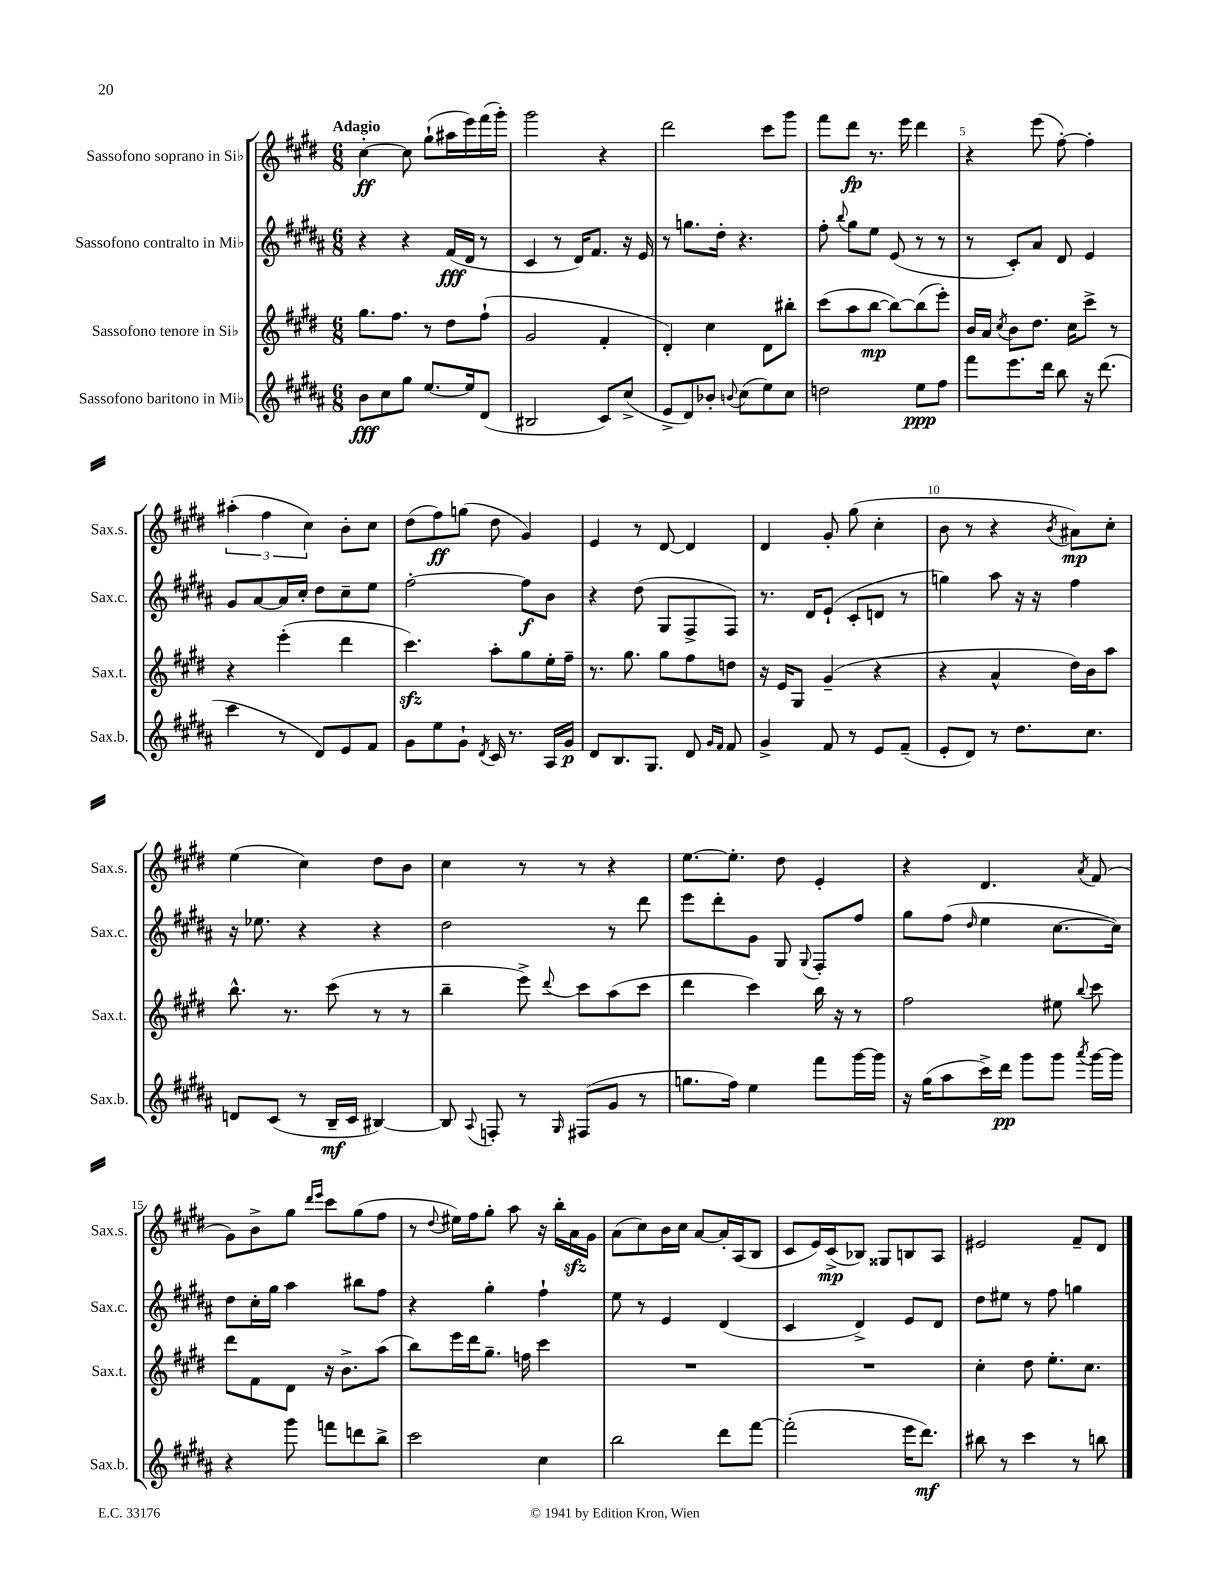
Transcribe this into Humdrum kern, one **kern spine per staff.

**kern	**dynam	**kern	**dynam	**kern	**dynam	**kern	**dynam
*part4	*part4	*part3	*part3	*part2	*part2	*part1	*part1
*staff4	*staff4	*staff3	*staff3	*staff2	*staff2	*staff1	*staff1
*I"Sassofono baritono in Mi♭	*	*I"Sassofono tenore in Si♭	*	*I"Sassofono contralto in Mi♭	*	*I"Sassofono soprano in Si♭	*
*I'Sax.b.	*	*I'Sax.t.	*	*I'Sax.c.	*	*I'Sax.s.	*
*clefG2	*	*clefG2	*	*clefG2	*	*clefG2	*
*k[f#c#g#d#a#]	*	*k[f#c#g#d#]	*	*k[f#c#g#d#a#]	*	*k[f#c#g#d#]	*
*M6/8	*	*M6/8	*	*M6/8	*	*M6/8	*
=1	=1	=1	=1	=1	=1	=1	=1
!	!	!	!	!	!	!LO:TX:a:B:t=Adagio	!
8b\L	fff	8.gg#\L	.	4r	.	[4cc#'\	ff
8cc#\	.	.	.	.	.	.	.
.	.	8.ff#\J	.	.	.	.	.
8gg#\J	.	.	.	4r	.	8cc#\]	.
[8.ee/L	.	8r	.	.	.	(8gg#`\L	.
.	.	8dd#\L	.	(16f#/LL	fff	16aa#X\L	.
16ee/k]	.	.	.	16d#/JJ	.	16eee\)	.
(8d#/J	.	(8ff#`\J	.	8r	.	(16fff#\	.
.	.	.	.	.	.	16ggg#'\JJ)	.
=2	=2	=2	=2	=2	=2	=2	=2
2B#X/	.	2g#/	.	4c#/	.	2ggg#\	.
.	.	.	.	8r	.	.	.
.	.	.	.	16d#/KL)	.	.	.
.	.	.	.	8.f#/J	.	.	.
8c#/L)	.	4f#'/	.	.	.	4r	.
(8cc#^/J	.	.	.	16r	.	.	.
.	.	.	.	16e/	.	.	.
=3	=3	=3	=3	=3	=3	=3	=3
8e^/L	.	4d#'/)	.	8r	.	2ddd#\	.
8d#/)	.	.	.	8.ggn\L	.	.	.
8b-X'/J	.	4cc#\	.	.	.	.	.
.	.	.	.	16dd#'\Jk	.	.	.
8qqbn/	.	.	.	.	.	.	.
(8cc#\L	.	.	.	4.r	.	.	.
8ee\)	.	8d#\L	.	.	.	8ccc#\L	.
8cc#\J	.	8bb#X'\J	.	.	.	8ggg#\J	.
=4	=4	=4	=4	=4	=4	=4	=4
2ddn\	.	(8ccc#\L	.	8ff#'\	.	8fff#\L	.
.	.	.	.	8qqbb/	.	.	.
.	.	8aa\	.	8gg#\L	.	8ddd#\J	fp
.	.	[8bb\J	mp	8ee\J	.	8.r	.
.	.	8bb\L_)	.	(8e/	.	.	.
.	.	.	.	.	.	16eee\	.
8ee\L	ppp	(8bb\]	.	8r	.	4ddd#\	.
8ff#\J	.	8eee'\J)	.	8r	.	.	.
=5	=5	=5	=5	=5	=5	=5	=5
8fff#\L	.	16b/LL	.	8r	.	4r	.
.	.	16a/JJ	.	.	.	.	.
.	.	8qcc#/	.	.	.	.	.
8.eee\	.	8b\L	.	8c#'/L)	.	.	.
.	.	8.dd#\J	.	8a#/J	.	(8eee\	.
16ddd#\Jk	.	.	.	.	.	.	.
8bb\	.	.	.	8d#/	.	[8ff#'\)	.
.	.	16cc#\KL	.	.	.	.	.
16r	.	8ccc#^\J	.	4e/	.	4ff#'\]	.
(8.ddd#\	.	.	.	.	.	.	.
.	.	8r	.	.	.	.	.
!!LO:LB:g=z
=6	=6	=6	=6	=6	=6	=6	=6
4ccc#\	.	4r	.	8g#/L	.	(6aa#X'\	.
.	.	.	.	[8a#/	.	.	.
.	.	.	.	.	.	6ff#\	.
8r	.	(4eee'\	.	16a#/L]	.	.	.
.	.	.	.	16cc#'/JJ	.	.	.
.	.	.	.	.	.	6cc#\)	.
8d#/L)	.	.	.	8dd#\L	.	.	.
8e/	.	4ddd#\	.	8cc#~\	.	8b'\L	.
8f#/J	.	.	.	8ee\J	.	8cc#\J	.
=7	=7	=7	=7	=7	=7	=7	=7
8g#\L	.	4.ccc#zz\)	.	[2ff#'\	.	(8dd#\L	.
8ee\	.	.	.	.	.	8ff#\)	ff
8g#`\J	.	.	.	.	.	(8ggn\J	.
8qd#/	.	.	.	.	.	.	.
16c#/	.	8aa'\L	.	.	.	8dd#\	.
8.r	.	.	.	.	.	.	.
.	.	8gg#\	.	8ff#\L]	f	4g#/)	.
16A#/LL	.	16ee'\L	.	8b\J	.	.	.
16g#/JJ	p	16ff#~\JJ	.	.	.	.	.
=8	=8	=8	=8	=8	=8	=8	=8
8d#/L	.	8.r	.	4r	.	4e/	.
8.B/	.	.	.	.	.	.	.
.	.	8.gg#\	.	.	.	.	.
.	.	.	.	(8dd#\	.	8r	.
8.G#/J	.	.	.	.	.	.	.
.	.	8gg#\L	.	8G#/L	.	[8d#/	.
8d#/	.	8ff#\	.	8F#^/	.	4d#/]	.
16qqg#/LL	.	.	.	.	.	.	.
16qqf#/JJ	.	.	.	.	.	.	.
8f#/	.	8ddn\J	.	8F#/J)	.	.	.
=9	=9	=9	=9	=9	=9	=9	=9
4g#^/	.	16r	.	8.r	.	4d#/	.
.	.	16e/KL	.	.	.	.	.
.	.	8G#/J	.	.	.	.	.
.	.	.	.	16d#/KL	.	.	.
8f#/	.	(4g#~/	.	(8e`/J	.	8g#'/	.
8r	.	.	.	8c#'/L	.	(8gg#\	.
8e/L	.	4r	.	8dn/J	.	4cc#'\	.
(8f#~/J	.	.	.	8r	.	.	.
=10	=10	=10	=10	=10	=10	=10	=10
8e'/L	.	4r	.	4ggn\)	.	8b\	.
8d#/J)	.	.	.	.	.	8r	.
8r	.	4a^^/	.	8aa#\	.	4r	.
8.dd#\L	.	.	.	16r	.	.	.
.	.	.	.	16r	.	.	.
.	.	.	.	.	.	8qb/	.
.	.	16dd#\LL)	.	4ff#\	.	8a#X\L)	mp
8.cc#\J	.	16b\J	.	.	.	.	.
.	.	8aa\J	.	.	.	8cc#'\J	.
!!LO:LB:g=z
=11	=11	=11	=11	=11	=11	=11	=11
8dn/L	.	8.bb^^\	.	16r	.	(4ee\	.
.	.	.	.	8.ee-X\	.	.	.
(8c#/J	.	.	.	.	.	.	.
.	.	8.r	.	.	.	.	.
8r	.	.	.	4r	.	4cc#\)	.
16B~/LL	mf	(8ccc#\	.	.	.	.	.
16c#/JJ	.	.	.	.	.	.	.
[4B#X/)	.	8r	.	4r	.	8dd#\L	.
.	.	8r	.	.	.	8b\J	.
=12	=12	=12	=12	=12	=12	=12	=12
8B#/]	.	4bb~\	.	2dd#\	.	4cc#\	.
8qqA#/	.	.	.	.	.	.	.
8Fn'/	.	.	.	.	.	.	.
8r	.	8eee^\)	.	.	.	8r	.
16qqG#/	.	8qqddd#/	.	.	.	.	.
(8F#X/L	.	8ccc#\L	.	.	.	8r	.
8g#/J	.	(8aa\	.	8r	.	4r	.
8r	.	8ccc#\J	.	8ddd#\	.	.	.
=13	=13	=13	=13	=13	=13	=13	=13
8.ggn\L	.	4ddd#\	.	8eee\L	.	[8.ee\L	.
.	.	.	.	8ddd#'\	.	.	.
16ff#\Jk)	.	.	.	.	.	8.ee'\J]	.
4ee\	.	4ccc#\)	.	8g#\J	.	.	.
.	.	.	.	8G#/	.	8dd#\	.
.	.	.	.	8qqG#/	.	.	.
8fff#\L	.	16bb\	.	8F#'/L	.	4e'/	.
.	.	16r	.	.	.	.	.
[16ggg#\L	.	8r	.	8ff#/J	.	.	.
16ggg#\JJ]	.	.	.	.	.	.	.
=14	=14	=14	=14	=14	=14	=14	=14
16r	.	2ff#\	.	8gg#\L	.	4r	.
(16gg#\KL	.	.	.	.	.	.	.
8aa#\	.	.	.	(8ff#\J	.	.	.
.	.	.	.	16qqdd#/	.	.	.
16ccc#^\L)	.	.	.	4ee\	.	4.d#/	.
16ddd#\JJ	pp	.	.	.	.	.	.
8ggg#\L	.	.	.	.	.	.	.
8ggg#\J	.	8ee#X\	.	[8.cc#\L	.	.	.
8qaaa#/	.	8qqbb/	.	.	.	8qa/	.
[16ggg#\LL	.	8ccc#\	.	.	.	(8f#/	.
16ggg#\JJ]	.	.	.	16cc#\Jk])	.	.	.
!!LO:LB:g=z
=15	=15	=15	=15	=15	=15	=15	=15
4r	.	8ddd#\L	.	8dd#\L	.	8g#\L)	.
.	.	8f#\	.	16cc#'\L	.	8b^\	.
.	.	.	.	16gg#\JJ	.	.	.
8ggg#\	.	8d#\J	.	4aa#\	.	8gg#\J	.
.	.	.	.	.	.	16qqddd#/LL	.
.	.	.	.	.	.	16qqeee/JJ	.
8fffn\L	.	16r	.	.	.	8ccc#\L	.
.	.	8.b^\L	.	.	.	.	.
8dddn\	.	.	.	8bb#X\L	.	(8gg#\	.
8bb^\J	.	(8aa\J	.	8ff#\J	.	8ff#\J	.
=16	=16	=16	=16	=16	=16	=16	=16
2ccc#\	.	8bb\L)	.	4r	.	8r	.
.	.	.	.	.	.	8qqdd#/	.
.	.	16eee\L	.	.	.	16ee#X\LL)	.
.	.	16ddd#\J	.	.	.	16ff#\J	.
.	.	8.gg#~\J	.	4gg#'\	.	8gg#'\J	.
.	.	.	.	.	.	8aa\	.
.	.	16ffn\	.	.	.	.	.
4cc#\	.	4ccc#\	.	4ff#`\	.	16r	.
.	.	.	.	.	.	16bb'\LL	.
.	.	.	.	.	.	16azz\	.
.	.	.	.	.	.	16g#\JJ	.
=17	=17	=17	=17	=17	=17	=17	=17
2bb\	.	2.r	.	8ee\	.	(8a\L	.
.	.	.	.	8r	.	8cc#\)	.
.	.	.	.	4e/	.	16b\L	.
.	.	.	.	.	.	16cc#\JJ	.
.	.	.	.	.	.	[8a/L	.
8ddd#\L	.	.	.	(4d#/	.	16a'/L]	.
.	.	.	.	.	.	(16A/J	.
[8fff#\J	.	.	.	.	.	8B/J	.
=18	=18	=18	=18	=18	=18	=18	=18
(2fff#'\]	.	2.r	.	4c#/	.	8c#/L	.
.	.	.	.	.	.	16e/L)	.
.	.	.	.	.	.	(16c#^/J	mp
.	.	.	.	4d#^/)	.	8B-X/J)	.
.	.	.	.	.	.	8G##X/L	.
16eee\KL	.	.	.	8e/L	.	8Bn/	.
8.ddd#\J)	mf	.	.	.	.	.	.
.	.	.	.	8d#/J	.	8A/J	.
=19	=19	=19	=19	=19	=19	=19	=19
8bb#X\	.	4cc#'\	.	8dd#\L	.	2e#X/	.
8r	.	.	.	8ee#X\J	.	.	.
4ccc#\	.	8dd#\	.	8r	.	.	.
.	.	8.ee'\L	.	8ff#\	.	.	.
8r	.	.	.	4ggn\	.	8f#~/L	.
.	.	8.cc#\J	.	.	.	.	.
8bbn\	.	.	.	.	.	8d#/J	.
==	==	==	==	==	==	==	==
*-	*-	*-	*-	*-	*-	*-	*-
